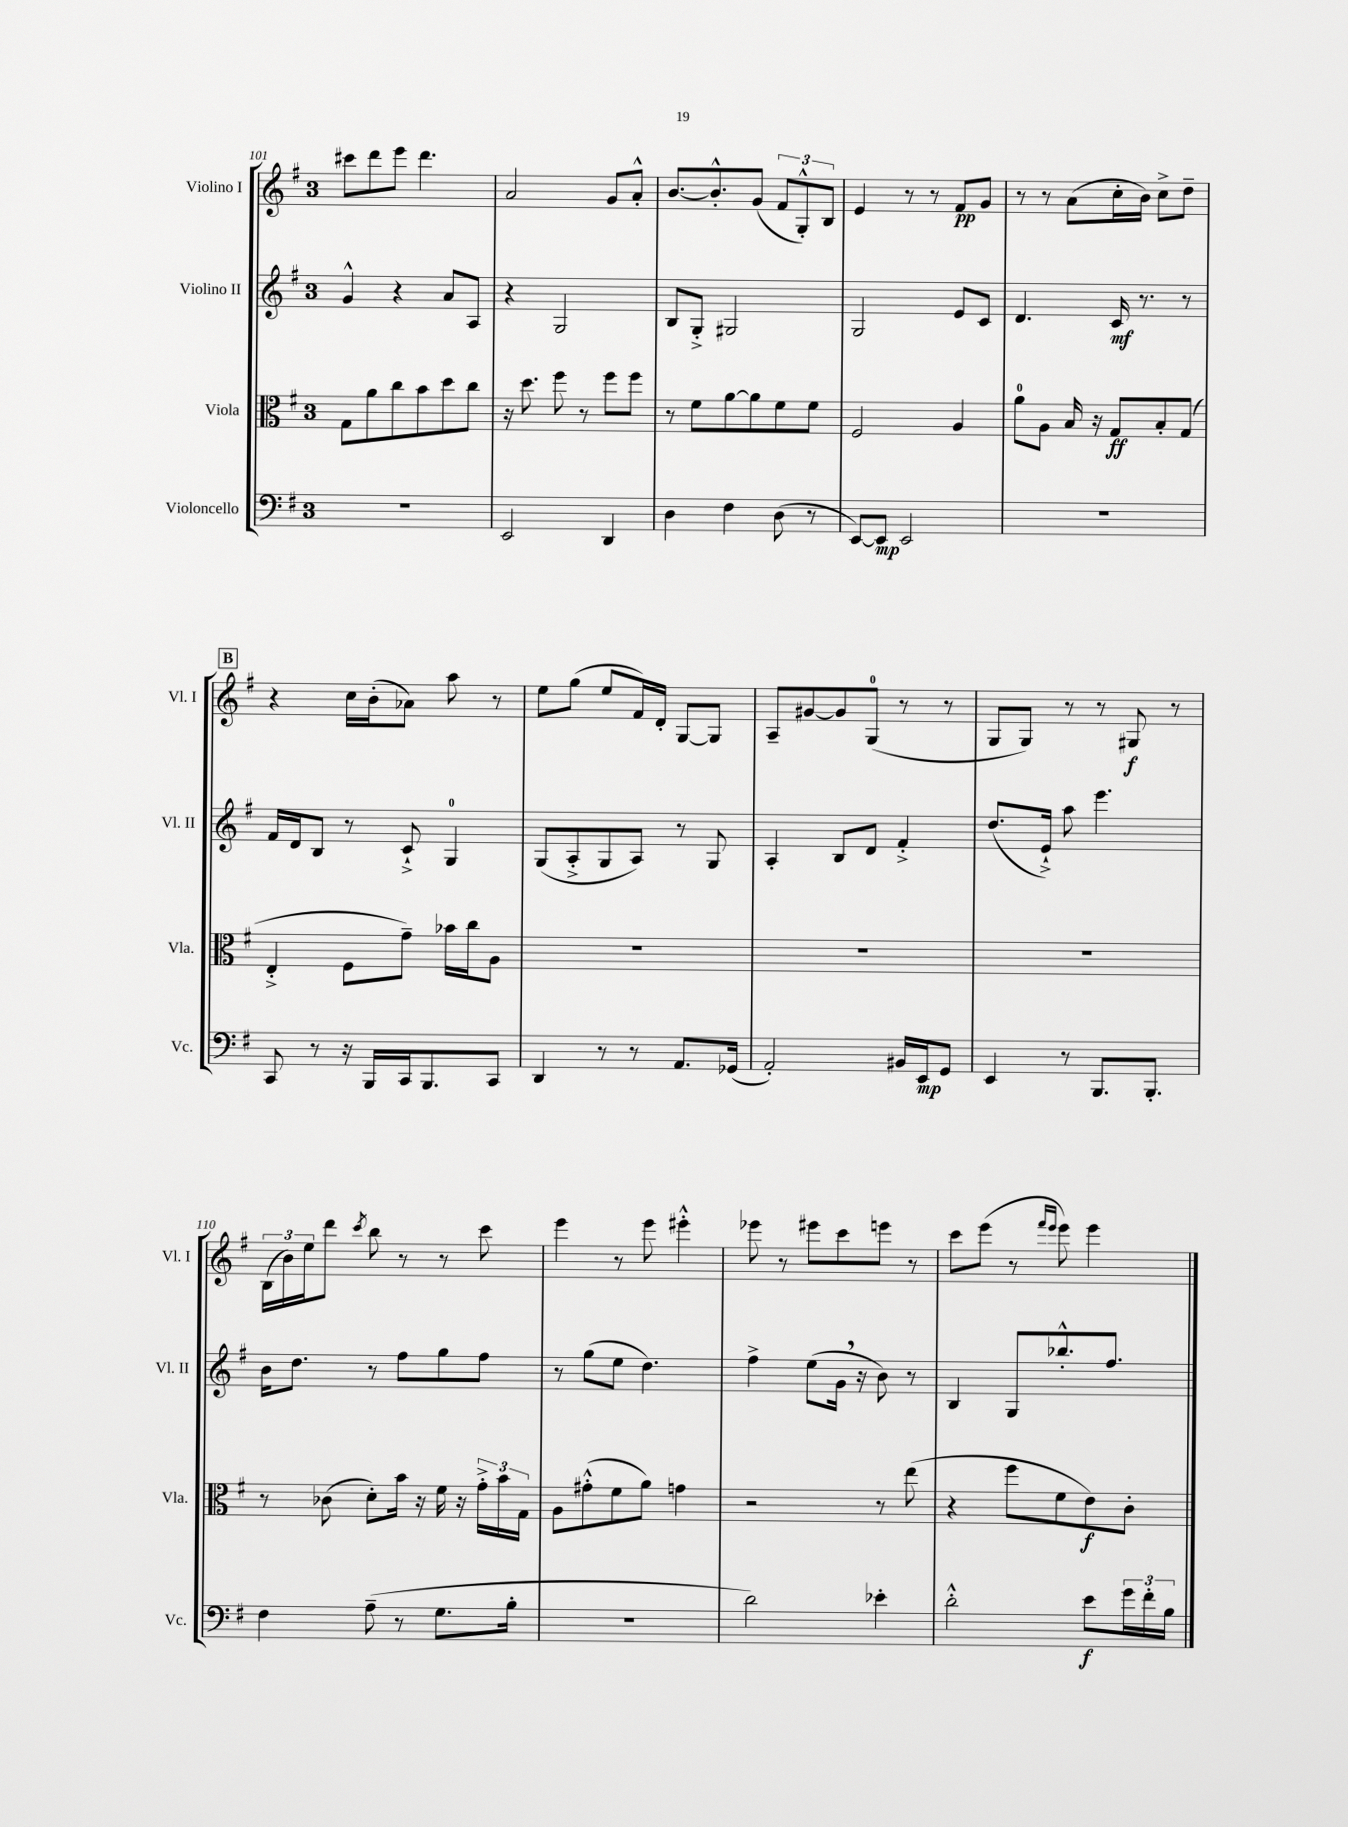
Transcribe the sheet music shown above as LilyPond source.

<<
\new StaffGroup <<
\new Staff = "s0" \with { instrumentName = "Violino I" shortInstrumentName = "Vl. I" } {
    \clef treble \key g \major \once \override Staff.TimeSignature.style = #'single-digit \time 3/4
    cis'''8 d'''8 e'''8 d'''4. |
    a'2 g'8 a'8-.-^ |
    b'8.~ b'8.-.-^ g'8( \tuplet 3/2 { fis'8 g8-.-^) b8 } |
    e'4 r8 r8 fis'8\pp g'8 |
    r8 r8 a'8( c''16-. b'16) c''8-> d''8-- |
    \mark \markup { \box "B" } r4 c''16 b'16-.( aes'8) a''8 r8 |
    e''8 g''8( e''8 fis'16) d'16-. g8~ g8 |
    a8-- gis'8~ gis'8 g8-0( r8 r8 |
    g8 g8) r8 r8 gis8\f r8 |
    \tuplet 3/2 { b16( b'16) e''16 } d'''8 \acciaccatura { c'''8 } b''8 r8 r8 c'''8 |
    e'''4 r8 e'''8 eis'''4-.-^ |
    ees'''8 r8 eis'''8 c'''8 e'''8 r8 |
    c'''8 e'''8( r8 \grace { fis'''16 e'''16 } e'''8) e'''4 \bar "|." |
}
\new Staff = "s1" \with { instrumentName = "Violino II" shortInstrumentName = "Vl. II" } {
    \clef treble \key g \major \once \override Staff.TimeSignature.style = #'single-digit \time 3/4
    g'4-^ r4 a'8 a8 |
    r4 g2 |
    b8 g8-.-> gis2 |
    g2 e'8 c'8 |
    d'4. c'16\mf r8. r8 |
    \mark \markup { \box "B" } fis'16 d'16 b8 r8 c'8-!-> g4-0 |
    g8( a8-.-> g8 a8) r8 g8 |
    a4-. b8 d'8 fis'4-.-> |
    d''8.( e'16-!->) a''8 e'''4. |
    b'16 d''8. r8 fis''8 g''8 fis''8 |
    r8 g''8( e''8 d''4.) |
    fis''4-> e''8( g'16 \breathe r16 b'8) r8 |
    b4 g8 bes''8.-.-^ fis''8. \bar "|." |
}
\new Staff = "s2" \with { instrumentName = "Viola" shortInstrumentName = "Vla." } {
    \clef alto \key g \major \once \override Staff.TimeSignature.style = #'single-digit \time 3/4
    g8 a'8 c''8 b'8 d''8 c''8 |
    r16 d''8. fis''8 r8 fis''8 fis''8 |
    r8 fis'8 a'8~ a'8 fis'8 fis'8 |
    fis2 a4 |
    a'8-0 a8 b16 r16 g8\ff b8-. g8( |
    \mark \markup { \box "B" } e4-.-> fis8 g'8--) bes'16 c''16 a8 |
    R2. |
    R2. |
    R2. |
    r8 ces'8( d'8-.) b'16 r16 fis'16 r16 \tuplet 3/2 { g'16-.-> b'16 g16 } |
    a8 gis'8-.-^( fis'8 a'8) g'4 |
    r2 r8 e''8( |
    r4 fis''8 fis'8 e'8\f) c'8-. \bar "|." |
}
\new Staff = "s3" \with { instrumentName = "Violoncello" shortInstrumentName = "Vc." } {
    \clef bass \key g \major \once \override Staff.TimeSignature.style = #'single-digit \time 3/4
    R2. |
    e,2 d,4 |
    d4 fis4 d8( r8 |
    e,8~) e,8\mp e,2 |
    R2. |
    \mark \markup { \box "B" } c,8 r8 r16 b,,16 c,16 b,,8. c,8 |
    d,4 r8 r8 a,8. ges,16( |
    a,2-.) bis,16 e,16\mp g,8 |
    e,4 r8 b,,8. b,,8.-. |
    fis4 a8--( r8 g8. b16-. |
    R2. |
    d'2) ees'4-. |
    d'2-.-^ e'8\f \tuplet 3/2 { g'16 fis'16-. b16 } \bar "|." |
}
>>
>>
\layout { \context { \Score currentBarNumber = #101 } }
